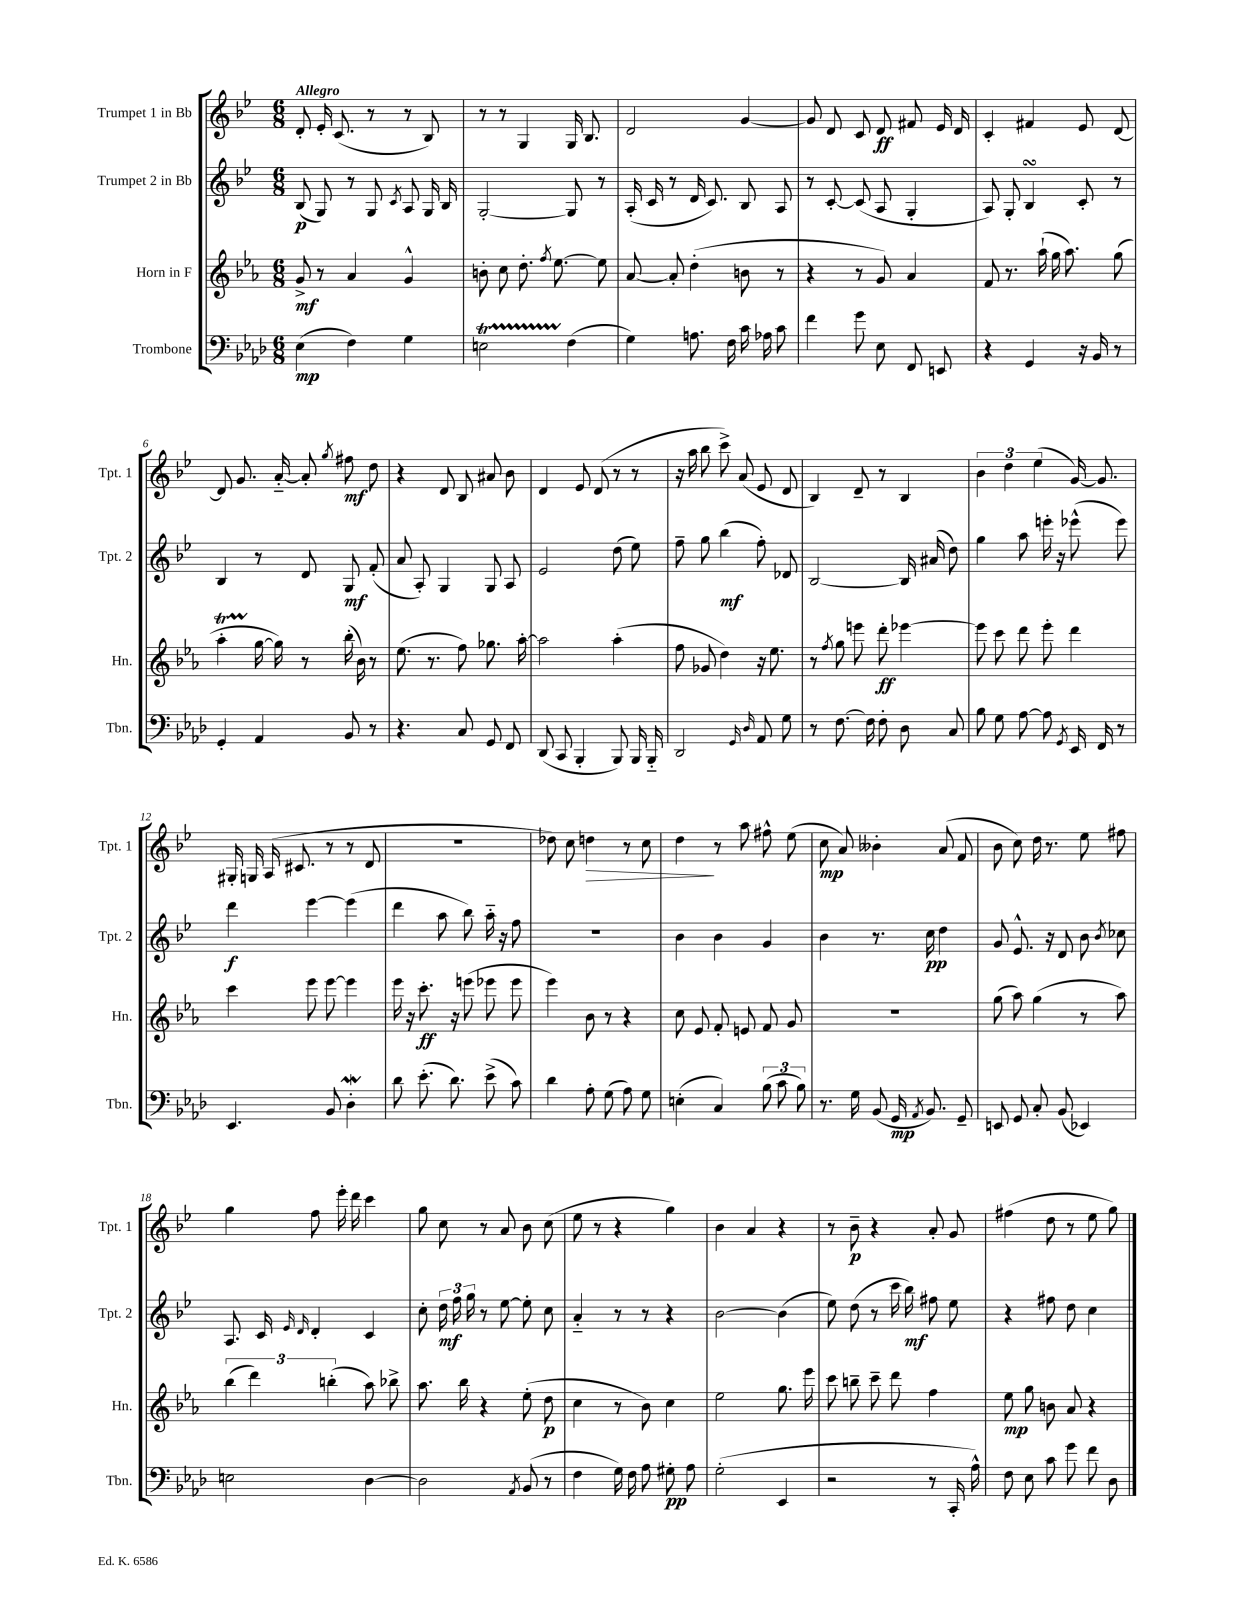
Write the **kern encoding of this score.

**kern	**kern	**kern	**kern
*staff4	*staff3	*staff2	*staff1
*clefF4	*clefG2	*clefG2	*clefG2
*k[b-e-a-d-]	*k[b-e-a-]	*k[b-e-]	*k[b-e-]
*M6/8	*M6/8	*M6/8	*M6/8
(4E-	8g^	(8B-	8d'
.	8r	8G)	16e-'
.	.	.	(8.c
4F)	4a-	8r	.
.	.	8G	8r
.	.	8qc	.
4G	4g^^	8A	8r
.	.	16G	8B-)
.	.	16B-	.
=	=	=	=
2E	8b'	[2G'	8r
.	8cc	.	8r
.	8.dd'	.	4G
.	8qff	.	.
.	[8.ee-	.	.
(4F	.	8G]	16G
.	.	.	8.B-
.	8ee-]	8r	.
=	=	=	=
4G)	[8a-	(16A'	2d
.	.	16c	.
.	8a-']	8r	.
8.A	(4dd'	16d	.
.	.	8.c)	.
16F	.	.	.
16c	8b	8B-	[4g
16A-	.	.	.
8c	8r	8A	.
=	=	=	=
4f	4r	8r	8g]
.	.	[8c'	8d
8g	8r	(8c]	8c
8E-	8g)	8A	8d
8FF	4a-	4G'	8f#
8EE	.	.	16e-
.	.	.	16d
=	=	=	=
4r	8f	8A)	4c'
.	8.r	8G'	.
4GG	.	4B-	4f#
.	(16aa-`	.	.
.	16gg	.	.
.	8.aa-)	.	.
16r	.	8c'	8e-
16BB-	.	.	.
8r	(8gg	8r	[8d
=	=	=	=
4GG'	4aa-'	4B-	8d]
.	.	.	8.g
4AA-	[16gg	8r	.
.	16gg])	.	[16a'~
.	8r	8d	8a']
.	.	.	8qgg
8BB-	(16bb-'	8G	8ff#
.	16b-)	.	.
8r	8r	(8f'	8dd
=	=	=	=
4.r	(8.ee-	8a	4r
.	.	8A')	.
.	8.r	.	.
.	.	4G	8d
8C	8ff)	.	8B-
8GG	8.gg-	8G	8a#
8FF	.	8A	8b-
.	[16aa-'	.	.
=	=	=	=
(8DD-	2aa-]	2e-	4d
8CC	.	.	.
4BBB-'	.	.	8e-
.	.	.	(8d
8BBB-)	(4aa-'	(8dd	8r
16BBB-	.	8ee-)	8r
16BBB-'~	.	.	.
=	=	=	=
2DD-	8ff	8ff~	16r
.	.	.	16aa
.	8g-	8gg	8bb-
.	4dd)	(4bb-	8ccc^)
.	.	.	(8a
16qqGG	.	.	.
16qqD-	.	.	.
8AA-	16r	8ff')	8e-
.	8.ee-	.	.
8G	.	8d-	8d
=	=	=	=
8r	8r	[2B-	4B-)
.	8qff	.	.
[8.F	8gg	.	.
.	8eee	.	8d~
16F]	.	.	.
8F'	8ddd'	.	8r
8D-	[4eee-	16B-]	4B-
.	.	(16a#	.
8C	.	8dd)	.
=	=	=	=
8B-	8eee-]	4gg	6b-
8G	8ccc	.	.
.	.	.	6dd
[8A-	8ddd	8aa	.
.	.	.	(6ee-
8A-]	8eee-'	16eee'	.
.	.	16r	.
8qGG	.	.	.
16EE-	4ddd	(8eee-^^	[16g)
16FF	.	.	8.g]
8r	.	8eee-)	.
=	=	=	=
4.EE-	4ccc	4ddd	16G#'
.	.	.	16G
.	.	.	(16A
.	.	.	8.c#
.	8eee-	[4eee-	.
8BB-	[8eee-	.	8r
4D-'	4eee-]	(4eee-]	8r
.	.	.	8d
=	=	=	=
8d-	16eee-	4ddd	2.r
.	16r	.	.
(8.e-'	8.ccc'	.	.
.	.	8aa	.
8.d-)	16r	.	.
.	(8eee	8bb-)	.
(8e-^	8eee-	16aa'~	.
.	.	16r	.
8c)	8eee-	8ff	.
=	=	=	=
4d-	4eee-)	2.r	8dd-)
.	.	.	8cc
8A-'	8b-	.	4dd
(8G	8r	.	.
8A-)	4r	.	8r
8G	.	.	8cc
=	=	=	=
(4E'	8cc	4b-	4dd
.	8e-	.	.
4C)	8f'	4b-	8r
.	8e	.	8aa
(12B-	8f	4g	8ff#^^
12c	.	.	.
.	8g	.	(8ee-
12B-)	.	.	.
=	=	=	=
8.r	2.r	4b-	8cc
.	.	.	8a)
16G	.	.	.
(8BB-	.	8.r	4b--'
16GG	.	.	.
8qAA-	.	.	.
8.BB-)	.	16cc	.
.	.	4dd	(8a
8GG~	.	.	8f
=	=	=	=
8EE	(8gg	8g	8b-
8GG	8aa-)	8.e-^^	8cc)
8C'	(4gg	.	16dd
.	.	16r	8.r
(8BB-	.	8d	.
4EE-)	8r	8b-	8ee-
.	.	8qb-	.
.	8aa-)	8cc-	8ff#
=	=	=	=
2E	(6bb-	8.A	4gg
.	6ddd)	.	.
.	.	16c	.
.	.	16qqe-	.
.	.	16qqd	.
.	.	4d'	8ff
.	(6bb'	.	.
.	.	.	16eee-'
.	.	.	16ddd
[4D-	8aa-)	4c	4ccc
.	8bb-^	.	.
=	=	=	=
2D-]	8.aa-	8cc'	8gg
.	.	24dd	8cc
.	.	24ff	.
.	16bb-	.	.
.	.	24gg	.
.	4r	8r	8r
.	.	[8ee-	8a
8qAA-	.	.	.
(8BB-	(8ee-'	8ee-']	8b-
8r	8dd	8cc	(8cc
=	=	=	=
4F	4cc	4a'~	8ee-
.	.	.	8r
16G)	8r	8r	4r
16F	.	.	.
8A-	8b-)	8r	.
8G#'	4cc	4r	4gg)
8A-	.	.	.
=	=	=	=
(2G'	2ee-	[2b-	4b-
.	.	.	4a
4EE-	8.gg	(4b-]	4r
.	16eee-	.	.
=	=	=	=
2r	8ccc	8ee-)	8r
.	8bb~	(8dd	8b-~
.	8ccc~	8r	4r
.	8ddd	16ccc	.
.	.	16bb-)	.
8r	4ff	8ff#	8a'
16CC'	.	8ee-	8g
16A-^^)	.	.	.
=	=	=	=
8F	8ee-	4r	(4ff#
8E-	8gg	.	.
8c	8b	8ff#	8dd
8g	8a-	8dd	8r
8f	4r	4cc	8ee-
8D-	.	.	8gg)
==	==	==	==
*-	*-	*-	*-
